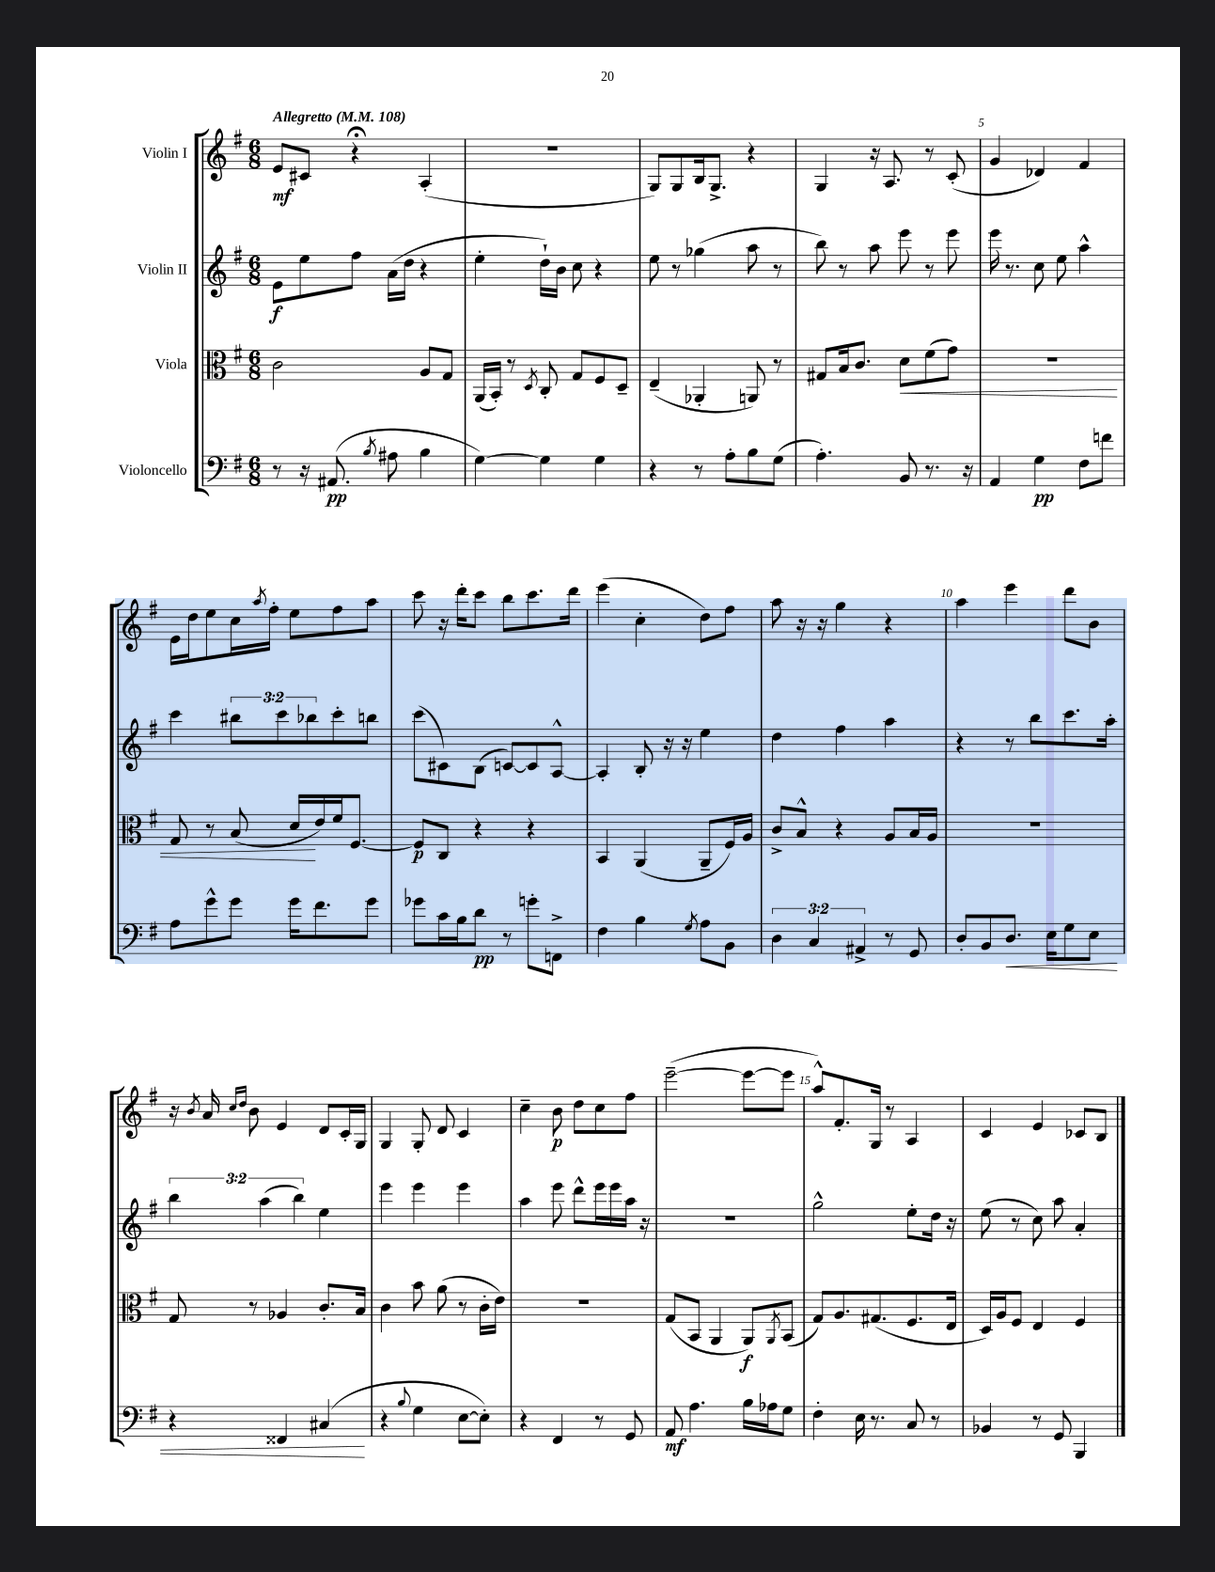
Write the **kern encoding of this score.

**kern	**dynam	**kern	**dynam	**kern	**dynam	**kern	**dynam
*part4	*part4	*part3	*part3	*part2	*part2	*part1	*part1
*staff4	*staff4	*staff3	*staff3	*staff2	*staff2	*staff1	*staff1
*I"Violoncello	*	*I"Viola	*	*I"Violin II	*	*I"Violin I	*
*clefF4	*	*clefC3	*	*clefG2	*	*clefG2	*
*k[f#]	*	*k[f#]	*	*k[f#]	*	*k[f#]	*
*M6/8	*	*M6/8	*	*M6/8	*	*M6/8	*
*MM108	*	*MM108	*	*MM108	*	*MM108	*
=1	=1	=1	=1	=1	=1	=1	=1
!	!	!	!	!	!	!LO:TX:a:B:t=Allegretto	!
8r	.	2c\	.	8e\L	f	8e/L	mf
16r	.	.	.	8ee\	.	8c#X/J	.
(8.AA#X/	pp	.	.	.	.	.	.
.	.	.	.	8ff#\J	.	4r;<	.
8qB/	.	.	.	.	.	.	.
8A#X\	.	.	.	(16a\LL	.	.	.
.	.	.	.	16dd\JJ	.	.	.
4B\	.	8A/L	.	4r	.	(4A'/	.
.	.	8G/J	.	.	.	.	.
=2	=2	=2	=2	=2	=2	=2	=2
[4G\)	.	(16AA/LL	.	4ee'\	.	2.r	.
.	.	16BB'/JJ)	.	.	.	.	.
.	.	8r	.	.	.	.	.
.	.	8qD/	.	.	.	.	.
4G\]	.	8C'/	.	16dd`\LL)	.	.	.
.	.	.	.	16b\JJ	.	.	.
.	.	8G/L	.	8cc\	.	.	.
4G\	.	8F#/	.	4r	.	.	.
.	.	8D~/J	.	.	.	.	.
=3	=3	=3	=3	=3	=3	=3	=3
4r	.	(4E~/	.	8ee\	.	8G/L)	.
.	.	.	.	8r	.	8G/	.
8r	.	4AA-X'/	.	(4gg-X\	.	16B/k	.
.	.	.	.	.	.	8.G^/J	.
8A'\L	.	.	.	.	.	.	.
8B\	.	8AAn/)	.	8aa\	.	4r	.
(8G\J	.	8r	.	8r	.	.	.
=4	=4	=4	=4	=4	=4	=4	=4
4.A'\)	.	8G#X/L	.	8bb\)	.	4G/	.
.	.	16B/k	.	8r	.	.	.
.	.	8.c/J	.	.	.	.	.
.	.	.	.	8aa\	.	16r	.
.	.	.	.	.	.	8.A/	.
!	!	!	!LO:HP:b	!	!	!	!
8BB/	.	8d\L	<	8eee\	.	.	.
8.r	.	(8f#\	.	8r	.	8r	.
.	.	8g\J)	.	8eee\	.	(8c'/	.
16r	.	.	.	.	.	.	.
=5	=5	=5	=5	=5	=5	=5	=5
4AA/	.	2.r	.	16eee\	.	4g/	.
.	.	.	.	8.r	.	.	.
4G\	pp	.	.	8cc\	.	4d-X/)	.
.	.	.	.	8ee\	.	.	.
8F#\L	.	.	.	4aa^^\	.	4f#/	.
8fn\J	.	.	.	.	.	.	.
!!LO:LB:g=z
=6	=6	=6	=6	=6	=6	=6	=6
8A\L	.	8G/	.	4ccc\	.	16e\LL	.
.	.	.	.	.	.	16dd\J	.
8g^^\	.	8r	.	.	.	8ee\	.
8g\J	.	(8B/	.	12bb#X\L	.	16cc\L	.
.	.	.	.	.	.	8qaa/	.
.	.	.	.	.	.	16ff#'\JJ	.
.	.	.	.	12ccc\	.	.	.
16g\KL	.	16d/LL	.	.	.	8ee\L	.
.	.	.	.	12bb-X\	.	.	.
8.f#\	.	16e/)	[	.	.	.	.
.	.	16f#/J	.	8ccc'\	.	8ff#\	.
.	.	[8.F#/J	.	.	.	.	.
8g\J	.	.	.	8bbn\J	.	8aa\J	.
=7	=7	=7	=7	=7	=7	=7	=7
8g-X\L	.	8F#/L]	p	(8ccc\L	.	8ccc\	.
16c\L	.	8C/J	.	8c#X\)	.	16r	.
16B\J	.	.	.	.	.	16ddd'\KL	.
8d\J	pp	4r	.	(8B\J	.	8ccc\J	.
8r	.	.	.	[8cn/L)	.	8bb\L	.
8gn'\L	.	4r	.	8c/]	.	8.ccc\	.
8FFn^\J	.	.	.	[8A^^/J	.	.	.
.	.	.	.	.	.	16ddd\Jk	.
=8	=8	=8	=8	=8	=8	=8	=8
4F#\	.	4BB/	.	4A'/]	.	(4eee\	.
4B\	.	(4AA/	.	8B'/	.	4cc'\	.
.	.	.	.	16r	.	.	.
.	.	.	.	16r	.	.	.
8qG/	.	.	.	.	.	.	.
8A\L	.	8AA~/L	.	4ee\	.	8dd\L)	.
8BB\J	.	16F#/L)	.	.	.	8ff#\J	.
.	.	16A/JJ	.	.	.	.	.
=9	=9	=9	=9	=9	=9	=9	=9
6D\	.	8c^/L	.	4dd\	.	8aa\	.
.	.	8B^^/J	.	.	.	16r	.
6C/	.	.	.	.	.	.	.
.	.	.	.	.	.	16r	.
.	.	4r	.	4ff#\	.	4gg\	.
6AA#X^/	.	.	.	.	.	.	.
8r	.	8A/L	.	4aa\	.	4r	.
8GG/	.	16B/L	.	.	.	.	.
.	.	16A/JJ	.	.	.	.	.
=10	=10	=10	=10	=10	=10	=10	=10
8D'/L	.	2.r	.	4r	.	4aa\	.
8BB/	.	.	.	.	.	.	.
!	!LO:HP:b	!	!	!	!	!	!
8.D/J	<	.	.	8r	.	4eee\	.
.	.	.	.	8bb\L	.	.	.
16E\KL	.	.	.	.	.	.	.
8G\	.	.	.	8.ccc\	.	8ddd\L	.
8E\J	.	.	.	.	.	8b\J	.
.	.	.	.	16aa'\Jk	.	.	.
!!LO:LB:g=z
=11	=11	=11	=11	=11	=11	=11	=11
4r	.	8G/	.	6bb\	.	16r	.
.	.	.	.	.	.	8qb/	.
.	.	.	.	.	.	16a/	.
.	.	.	.	.	.	16qqcc/LL	.
.	.	.	.	.	.	16qqdd/JJ	.
.	.	8r	.	.	.	8b\	.
.	.	.	.	(6aa\	.	.	.
4FF##X/	.	4A-X/	.	.	.	4e/	.
.	.	.	.	6bb\)	.	.	.
(4C#X/	.	8.c'/L	.	4ee\	.	8d/L	.
.	.	.	.	.	.	16c'/L	.
.	.	16B/Jk	.	.	.	16G/JJ	.
.	[	.	.	.	.	.	.
=12	=12	=12	=12	=12	=12	=12	=12
4r	.	4c\	.	4eee\	.	4G/	.
8qqB/	.	.	.	.	.	.	.
4G\	.	8b\	.	4eee\	.	8G'/	.
.	.	(8a\	.	.	.	8d/	.
[8E\L	.	8r	.	4eee\	.	4c/	.
8E'\J])	.	16c'\LL	.	.	.	.	.
.	.	16e\JJ)	.	.	.	.	.
=13	=13	=13	=13	=13	=13	=13	=13
4r	.	2.r	.	4aa\	.	4cc~\	.
4FF#/	.	.	.	8eee\	.	8b\	p
.	.	.	.	8ddd^^\L	.	8dd\L	.
8r	.	.	.	16eee\L	.	8cc\	.
.	.	.	.	16eee\	.	.	.
8GG/	.	.	.	16aa\JJ	.	8ff#\J	.
.	.	.	.	16r	.	.	.
=14	=14	=14	=14	=14	=14	=14	=14
8AA/	mf	(8G/L	.	2.r	.	([2eee~\	.
4.A\	.	8BB/J	.	.	.	.	.
.	.	4AA/	.	.	.	.	.
16B\LL	.	8AA/L)	f	.	.	8eee\L_	.
16A-X\J	.	.	.	.	.	.	.
.	.	8qAA/	.	.	.	.	.
8G\J	.	(8BB/J	.	.	.	8eee\J]	.
=15	=15	=15	=15	=15	=15	=15	=15
4F#'\	.	8G/L)	.	2gg^^\	.	8aa^^/L)	.
.	.	8.A/	.	.	.	8.f#'/	.
16E\	.	.	.	.	.	.	.
8.r	.	(8.G#X/	.	.	.	16G/Jk	.
.	.	.	.	.	.	8r	.
8C/	.	8.F#/	.	8ee'\L	.	4A/	.
8r	.	.	.	16dd\Jk	.	.	.
.	.	16E/Jk	.	16r	.	.	.
=16	=16	=16	=16	=16	=16	=16	=16
4BB-X/	.	16D/LL)	.	(8ee\	.	4c/	.
.	.	16A/J	.	.	.	.	.
.	.	8F#/J	.	8r	.	.	.
8r	.	4E/	.	8cc\)	.	4e/	.
8GG/	.	.	.	8aa\	.	.	.
4BBB/	.	4F#/	.	4a'/	.	8c-X/L	.
.	.	.	.	.	.	8B/J	.
==	==	==	==	==	==	==	==
*-	*-	*-	*-	*-	*-	*-	*-
